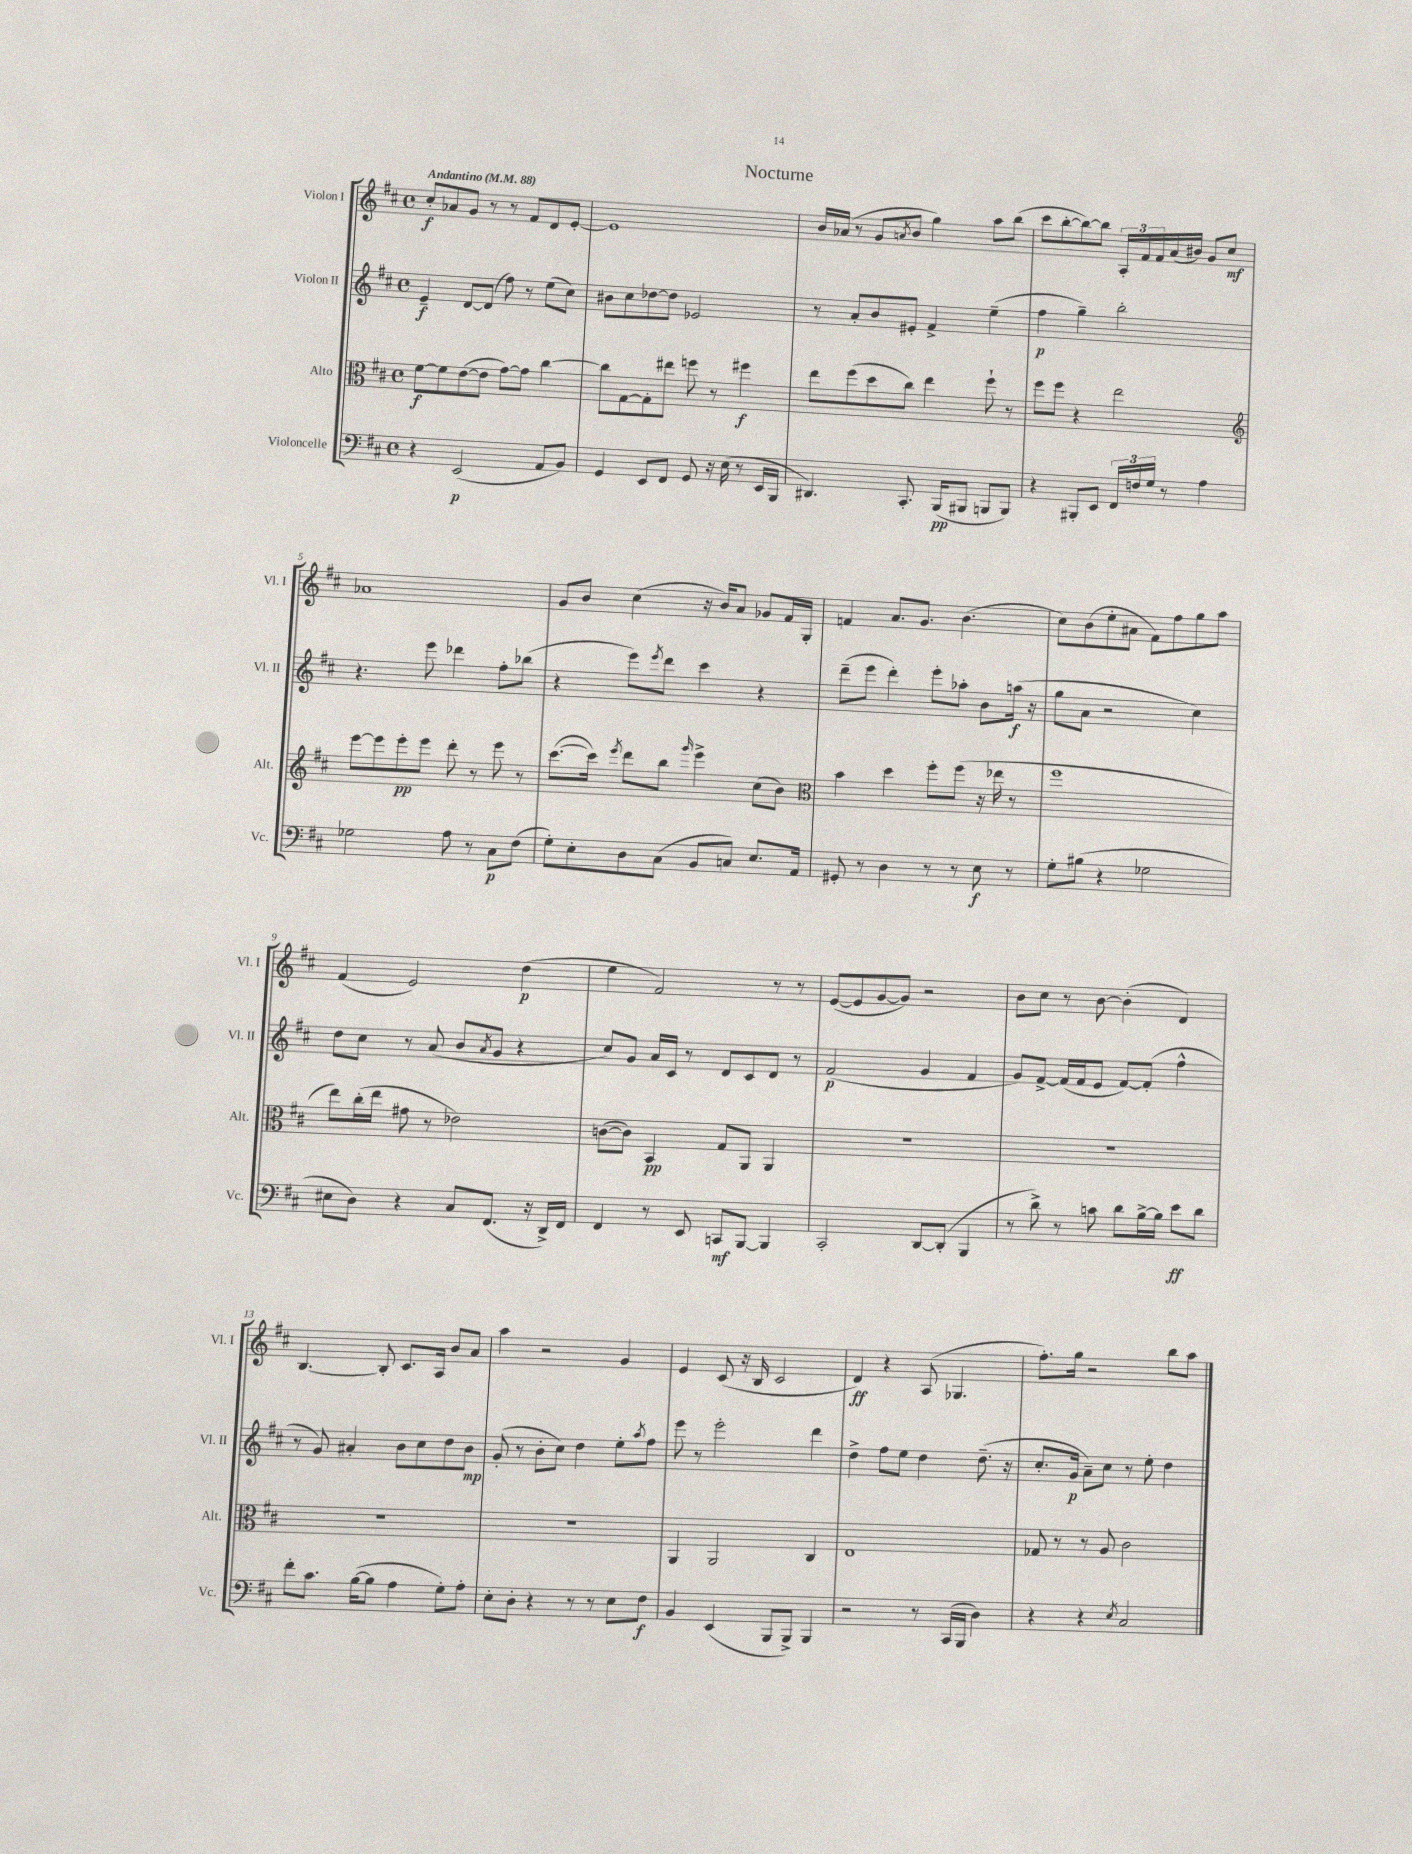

**kern	**kern	**kern	**kern
*staff4	*staff3	*staff2	*staff1
*clefF4	*clefC3	*clefG2	*clefG2
*k[f#c#]	*k[f#c#]	*k[f#c#]	*k[f#c#]
*M4/4	*M4/4	*M4/4	*M4/4
*met(c)	*met(c)	*met(c)	*met(c)
*MM88	*MM88	*MM88	*MM88
4r	[8f#	4e~	8cc#'
.	8f#]	.	8a-
(2EE	([8e	[8d	8g
.	8e]	(8d]	8r
.	[8g)	8ff#)	8r
.	8g]	8r	8f#
8AA	[4cc#	(8ee	8d
8BB)	.	8cc#)	[8e'
=	=	=	=
4GG	8cc#]	8b#	1e]
.	[8G	8cc#	.
8EE	8G']	[8dd-	.
8FF#	8ee#	8dd-]	.
8GG	8ff	2e-	.
16r	8r	.	.
(16E	.	.	.
8r	4ff#	.	.
16EE	.	.	.
16BBB	.	.	.
=	=	=	=
4.DD#)	8ee	8r	16b
.	.	.	(16a-
.	(8ff#	8a'	8r
.	8dd	8b	8g
.	.	.	8qa
8.CC#'	8cc#)	8e#'	8b
.	4ee	4f#^	4gg)
(16BBB	.	.	.
8BBB#	.	.	.
8BBB	8ff#`	(4ee~	8aa
8BBB)	8r	.	(8bb
=	=	=	=
4r	8ff#	4ff#	8ccc#
.	8ff#	.	[8bb'
8BBB#'	4r	4gg~)	8bb_)
8EE	.	.	8bb]
24FF#	2ee	2bb'	24A'
24F	.	.	24f#
24G	.	.	24f#
8r	.	.	(16a
.	.	.	16b#)
4A	.	.	8g
.	.	.	8cc#
=	=	=	=
*	*clefG2	*	*
2G-	[8eee	4.r	1a-
.	8eee]	.	.
.	8eee'	.	.
.	8eee	8eee	.
8A	8ddd'	4ddd-	.
8r	8r	.	.
8C#	8eee	8ff#'	.
(8F#	8r	(8bb-	.
=	=	=	=
8G')	([8.ccc#	4r	8g
8E'	.	.	8b
.	16ccc#])	.	.
.	8qeee	.	.
8D	8ddd	8eee)	(4cc#
.	.	8qeee	.
(8C#	8bb	8ddd	.
.	16qqggg	.	.
8BB	4eee^	4ccc#	16r
.	.	.	16b)
8C)	.	.	8a
8.E	(8cc#	4r	8g-
.	8b)	.	16f#
16AA	.	.	16G'
=	=	=	=
*	*clefC3	*	*
8GG#'	4b	(8ddd~	4f
8r	.	8eee	.
4D	4dd	4ddd')	8.a
.	.	.	8.g
8r	8ff#'	8eee'	.
8r	(8ff#	8aa-'	(4.b
8E	16r	8b	.
.	16ee-	.	.
8r	8r	(16aa	.
.	.	16r	.
=	=	=	=
8G'	1ff#	8gg	8cc#)
(8B#	.	8a	(8b
4r	.	2r	8ee'
.	.	.	8a#
2G-	.	.	8f#)
.	.	.	8ff#
.	.	4cc#)	8gg
.	.	.	8aa
=	=	=	=
8E#	8ee)	8dd	(4f#
8D)	(16cc#'	8cc#	.
.	16ee	.	.
4r	8g#	8r	2e)
.	8r	(8a	.
8C#	2e-)	8b	.
.	.	8qa	.
(8.FF#	.	8g	.
.	.	4r	(4dd
16r	.	.	.
16DD^)	.	.	.
16FF#	.	.	.
=	=	=	=
4FF#	([8c	8cc#)	4ee
.	8c])	8g	.
8r	4BB	16a	2f#)
.	.	16c#	.
8EE	.	8r	.
8CC	8G	8d	.
[8BBB	8AA	8c#	.
4BBB]	4AA	8d	8r
.	.	8r	8r
=	=	=	=
2CC#'	1r	(2f#	([8e
.	.	.	8e]
.	.	.	[8g
.	.	.	8g])
[8DD	.	4g	2r
(8DD']	.	.	.
4BBB	.	4f#	.
=	=	=	=
8r	1r	8g)	8b
8d^)	.	[8f#^	8cc#
8r	.	(16f#]	8r
.	.	16f#	.
8c	.	8e	[8b
8d	.	[8f#)	(4b']
[16B^	.	(8f#']	.
16B]	.	.	.
8e	.	4ff#^^	4d)
8d	.	.	.
=	=	=	=
8f#'	1r	8r	[4.B
8.c#	.	8g)	.
.	.	4a#'	.
([16B	.	.	.
8B]	.	.	8B']
4A	.	8b	8.c#
.	.	8cc#	.
.	.	.	16A
8G')	.	8dd	8b
8A'	.	8b	8a
=	=	=	=
8E'	1r	(8g'	4aa
8D'	.	8r	.
4r	.	8b'	2r
.	.	8cc#)	.
8r	.	4dd	.
8r	.	.	.
8E	.	8ee'	4g
.	.	8qaa	.
8F#	.	8ff#	.
=	=	=	=
4BB	4AA	8eee	4e
.	.	8r	.
(4EE	2AA	2eee'	(8c#
.	.	.	16r
.	.	.	16B
8BBB	.	.	2c#
8BBB^)	.	.	.
4BBB	4C#	4ddd	.
=	=	=	=
2r	1E	4dd^	4d)
.	.	8ff#	4r
.	.	8ee	.
8r	.	4dd	(8A
(16CC#	.	.	4.G-
16BBB	.	.	.
4D)	.	(8.dd~	.
.	.	16r	.
=	=	=	=
4r	8G-	8.cc#'	8.ff#')
.	8r	.	.
.	.	16g	16gg
4r	8r	8a~)	2r
.	8A	8cc#	.
8qE	.	.	.
2C#	2c#	8r	.
.	.	8ee'	.
.	.	4dd	8bb
.	.	.	8aa
==	==	==	==
*-	*-	*-	*-
